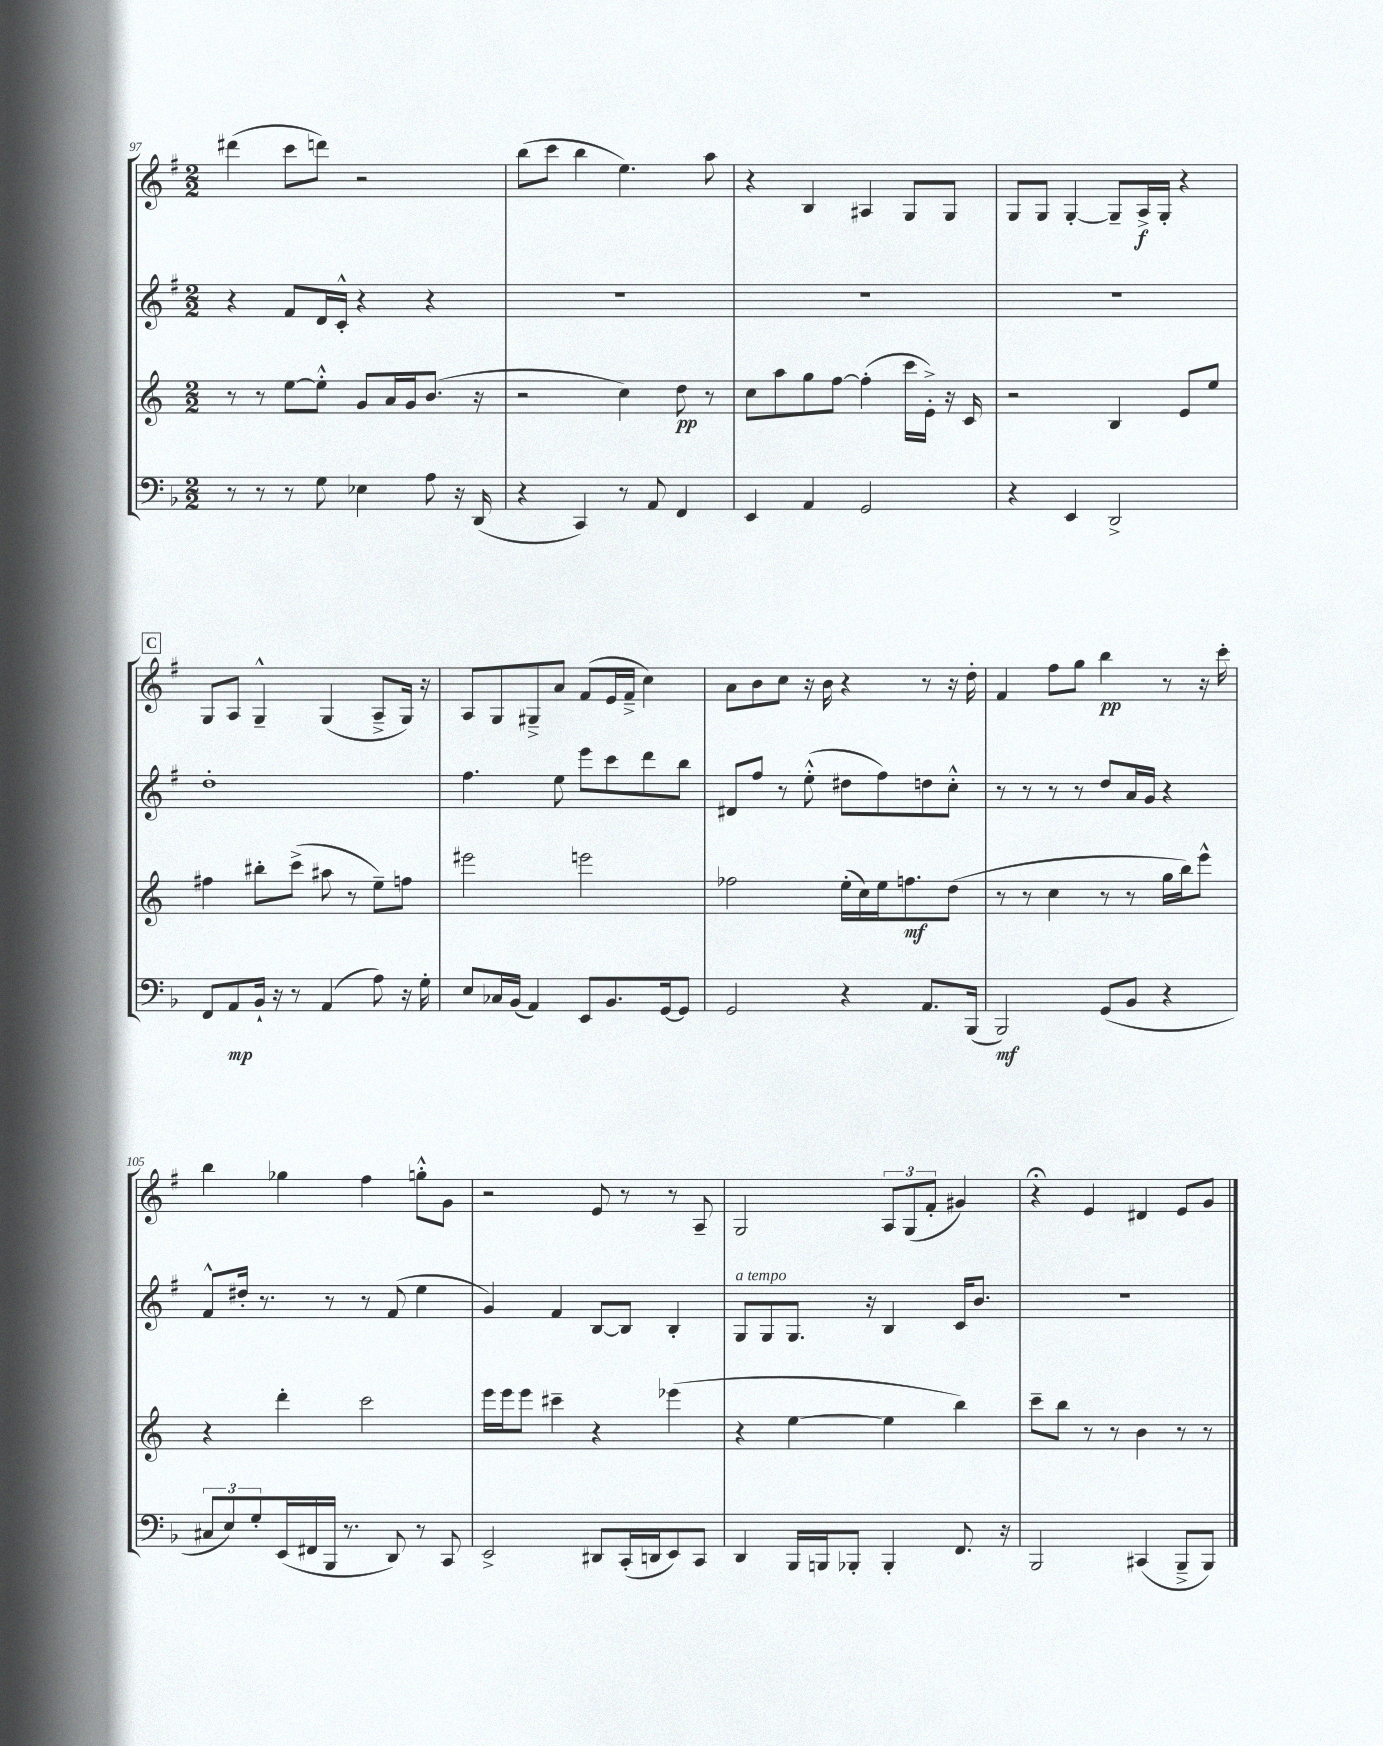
<<
\new StaffGroup <<
\new Staff = "s0" {
    \clef treble \key g \major \numericTimeSignature \time 2/2
    dis'''4( c'''8 d'''8) r2 |
    b''8( c'''8 b''4 e''4.) a''8 |
    r4 b4 ais4 g8 g8 |
    g8 g8 g4~-. g8-- a16->\f g16-. r4 |
    \mark \markup { \box "C" } g8 a8 g4---^ g4( a8---> g16) r16 |
    a8 g8 gis8---> a'8 fis'8( e'16 fis'16---> c''4) |
    a'8 b'8 c''8 r16 b'16 r4 r8 r16 d''16-. |
    fis'4 fis''8 g''8 b''4\pp r8 r16 c'''16-. |
    b''4 ges''4 fis''4 g''8-.-^ g'8 |
    r2 e'8 r8 r8 a8-- |
    g2 \tuplet 3/2 { a8 g8( fis'8-. } gis'4) |
    r4\fermata e'4 dis'4 e'8 g'8 \bar "|." |
}
\new Staff = "s1" {
    \clef treble \key g \major \numericTimeSignature \time 2/2
    r4 fis'8 d'16 c'16-.-^ r4 r4 |
    r1 |
    R1 |
    R1 |
    \mark \markup { \box "C" } d''1-. |
    fis''4. e''8 e'''8 c'''8 d'''8 b''8 |
    dis'8 fis''8 r8 e''8-.-^( dis''8 fis''8) d''8 c''8-.-^ |
    r8 r8 r8 r8 d''8 a'16 g'16 r4 |
    fis'8-^ dis''16-. r8. r8 r8 fis'8( e''4 |
    g'4) fis'4 b8~ b8 b4-. |
    g8^\markup { \italic "a tempo" } g8 g8. r16 b4 c'16 b'8. |
    r1 \bar "|." |
}
\new Staff = "s2" {
    \clef treble \key c \major \numericTimeSignature \time 2/2
    r8 r8 e''8~ e''8-.-^ g'8 a'16 g'16 b'8.( r16 |
    r2 c''4) d''8\pp r8 |
    c''8 a''8 g''8 f''8~ f''4-.( c'''16 e'16-.->) r16 c'16 |
    r2 b4 e'8 e''8 |
    \mark \markup { \box "C" } fis''4 bis''8-. c'''8->( ais''8 r8 e''8--) f''8 |
    eis'''2 e'''2 |
    fes''2 e''16-.( c''16) e''16 f''8.\mf d''8( |
    r8 r8 c''4 r8 r8 g''16 b''16) e'''8-^ |
    r4 d'''4-. c'''2 |
    e'''16 e'''16 e'''8 cis'''4-- r4 ees'''4( |
    r4 e''4~ e''4 b''4) |
    c'''8-- b''8 r8 r8 b'4 r8 r8 \bar "|." |
}
\new Staff = "s3" {
    \clef bass \key f \major \numericTimeSignature \time 2/2
    r8 r8 r8 g8 ees4 a8 r16 d,16( |
    r4 c,4) r8 a,8 f,4 |
    e,4 a,4 g,2 |
    r4 e,4 d,2-> |
    \mark \markup { \box "C" } f,8 a,8\mp bes,16-! r16 r8 a,4( a8) r16 g16-. |
    e8 ces16 bes,16( a,4) e,8 bes,8. g,16~ g,8 |
    g,2 r4 a,8. bes,,16( |
    bes,,2\mf) g,8( bes,8 r4 |
    \tuplet 3/2 { cis8 e8) g8-. } e,16( fis,16 bes,,16 r8. d,8) r8 c,8 |
    e,2-> dis,8 c,16-.( d,16 e,8) c,8 |
    d,4 bes,,16 b,,16 bes,,8-. bes,,4-. f,8. r16 |
    bes,,2 cis,4( bes,,8---> bes,,8) \bar "|." |
}
>>
>>
\layout { \context { \Score currentBarNumber = #97 } }
